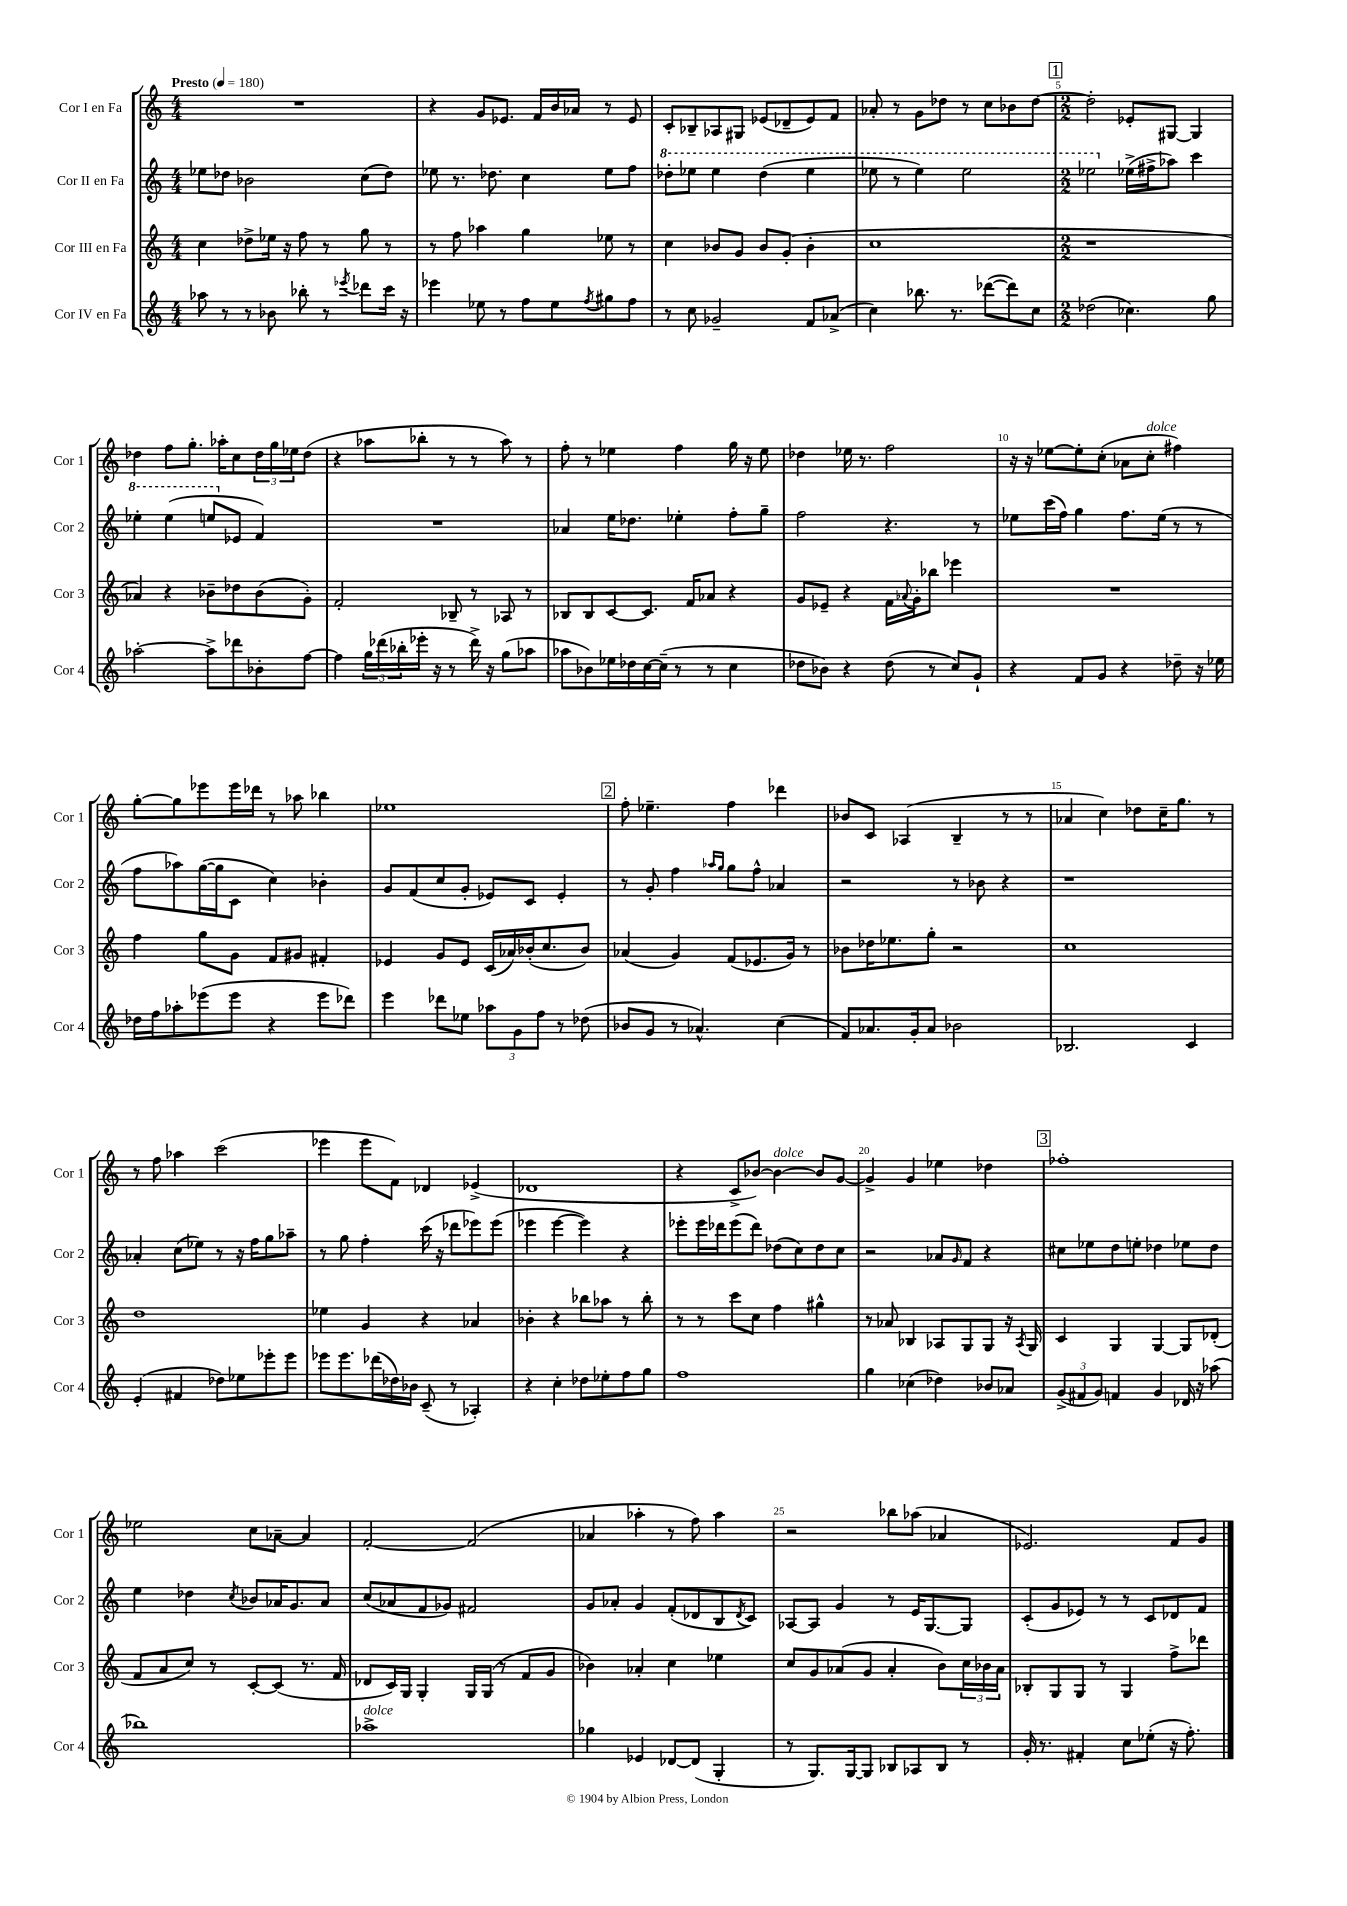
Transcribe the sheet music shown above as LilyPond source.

<<
\new StaffGroup <<
\new Staff = "s0" \with { instrumentName = "Cor I en Fa" shortInstrumentName = "Cor 1" } {
    \clef treble \key c \major \numericTimeSignature \time 4/4 \tempo "Presto" 4 = 180
    R1 |
    r4 g'8 ees'8. f'16 b'16 aes'16 r8 ees'8 |
    c'8-. bes8-- aes8 gis8 ees'8( des'8-- ees'8) f'8 |
    aes'8-. r8 g'8 des''8 r8 c''8 bes'8 des''8~ |
    \mark \markup { \box "1" } \numericTimeSignature \time 2/2 des''2-. ees'8-. gis8~ gis4 |
    des''4 f''8 g''8.-. aes''16-. c''8 \tuplet 3/2 { des''16 g''16 ees''16 } des''8( |
    r4 aes''8 bes''8-. r8 r8 aes''8) r8 |
    f''8-. r8 ees''4 f''4 g''16 r16 ees''8 |
    des''4 ees''16 r8. f''2 |
    r16 r16 ees''8~ ees''8-. c''8-.( aes'8 c''8-.^\markup { \italic "dolce" } fis''4) |
    g''8~-. g''8 ees'''8 ees'''16 des'''16 r8 aes''8 bes''4 |
    ees''1 |
    \mark \markup { \box "2" } f''8-. ees''4.-- f''4 des'''4 |
    bes'8 c'8 aes4( b4-- r8 r8 |
    aes'4 c''4) des''8 c''16-- g''8. r8 |
    r8 f''8 aes''4 c'''2( |
    ees'''4 ees'''8 f'8) des'4 ees'4->( |
    des'1 |
    r4 c'8-> bes'8~) bes'4~^\markup { \italic "dolce" } bes'8 g'8~ |
    g'4-> g'4 ees''4 des''4 |
    \mark \markup { \box "3" } fes''1-. |
    ees''2 c''8 aes'8~-- aes'4 |
    f'2~-. f'2( |
    aes'4 aes''4-. r8 f''8) aes''4 |
    r2 bes''8 aes''8( aes'4 |
    ees'2.) f'8 g'8 \bar "|." |
}
\new Staff = "s1" \with { instrumentName = "Cor II en Fa" shortInstrumentName = "Cor 2" } {
    \clef treble \key c \major \numericTimeSignature \time 4/4
    ees''8 des''8 bes'2 c''8( des''8) |
    ees''8 r8. des''8. c''4 ees''8 f''8 |
    \ottava #1 des'''8-. ees'''8 ees'''4 des'''4( ees'''4 |
    ees'''8 r8 ees'''4) ees'''2 |
    \mark \markup { \box "1" } \numericTimeSignature \time 2/2 ees'''2 \ottava #0 ees''16->( fis''16-> aes''8) c'''4 |
    \ottava #1 ees'''4-. ees'''4( e'''8 \ottava #0 ees'8 f'4) |
    R1 |
    aes'4 e''16 des''8. ees''4-. f''8-. g''8-- |
    f''2 r4. r8 |
    ees''8 c'''16( f''16) g''4 f''8. ees''16( r8 r8 |
    f''8 aes''8) g''16~( g''16 c'8 c''4) bes'4-. |
    g'8 f'8( c''8 g'8-. ees'8) c'8 ees'4-. |
    \mark \markup { \box "2" } r8 g'8-. f''4 \grace { aes''16 g''16 } g''8 f''8-^ aes'4 |
    r2 r8 bes'8 r4 |
    r1 |
    aes'4-. c''8( ees''8) r8 r16 f''16 g''8 aes''8-- |
    r8 g''8 f''4-. c'''16( r16 des'''8 ees'''8) ees'''8( |
    ees'''4 ees'''4~ ees'''4) r4 |
    ees'''8-. ees'''16 des'''16 ees'''8( des'''8) des''8( c''8) des''8 c''8 |
    r2 aes'8 \grace { g'16 } f'8 r4 |
    \mark \markup { \box "3" } cis''8 ees''8 d''8 e''8-. des''4 ees''8 des''8 |
    e''4 des''4 \acciaccatura { c''8 } bes'8 aes'16 g'8. aes'8 |
    c''8( aes'8 f'8 ges'8) fis'2 |
    g'8 aes'8-. g'4 f'8-.( des'8 b8 \acciaccatura { des'8 } c'8) |
    aes8~ aes8 g'4 r8 e'16 g8.~ g8 |
    c'8-.( g'8 ees'8) r8 r8 c'8 des'8 f'8 \bar "|." |
}
\new Staff = "s2" \with { instrumentName = "Cor III en Fa" shortInstrumentName = "Cor 3" } {
    \clef treble \key c \major \numericTimeSignature \time 4/4
    c''4 des''8-> ees''16 r16 f''8 r8 g''8 r8 |
    r8 f''8 aes''4 g''4 ees''8 r8 |
    c''4 bes'8 g'8 bes'8 g'8-.( bes'4-. |
    c''1 |
    \mark \markup { \box "1" } \numericTimeSignature \time 2/2 r1 |
    aes'4) r4 bes'8-- des''8 bes'8( g'8-.) |
    f'2-. bes8-- r8 aes8 r8 |
    bes8 bes8 c'8~ c'8. f'16 aes'8 r4 |
    g'8 ees'8-- r4 f'16 \appoggiatura { aes'8 } g'16-. bes''8 ees'''4 |
    R1 |
    f''4 g''8 g'8 f'8 gis'8 fis'4-. |
    ees'4 g'8 ees'8 c'16( aes'16) bes'16-.( c''8. bes'8) |
    \mark \markup { \box "2" } aes'4( g'4) f'8( ees'8. g'16) r8 |
    bes'8 des''16 ees''8. g''8-. r2 |
    c''1 |
    d''1 |
    ees''4 g'4 r4 aes'4 |
    bes'4-. r4 bes''8 aes''8 r8 bes''8-. |
    r8 r8 c'''8 c''8 f''4 gis''4-^ |
    r8 aes'8 bes4 aes8 g8 g8 r16 \acciaccatura { aes8 } g16 |
    \mark \markup { \box "3" } c'4 g4 g4~ g8 des'8-.( |
    f'8 a'8 c''8) r8 c'8~-. c'8( r8. f'16 |
    des'8 c'16) g16 g4-. g16 g16( r8 f'8 g'8 |
    bes'4) aes'4-. c''4 ees''4 |
    c''8 g'8 aes'8( g'8 aes'4-. b'8) \tuplet 3/2 { c''16 bes'16 aes'16 } |
    bes8-. g8 g8 r8 g4 f''8-> des'''8 \bar "|." |
}
\new Staff = "s3" \with { instrumentName = "Cor IV en Fa" shortInstrumentName = "Cor 4" } {
    \clef treble \key c \major \numericTimeSignature \time 4/4
    aes''8 r8 r8 bes'8 bes''8-. r8 \acciaccatura { ees'''8 } des'''8 c'''16 r16 |
    ees'''4 ees''8 r8 f''8 ees''8 \acciaccatura { f''8 } gis''8 f''8 |
    r8 c''8 ges'2-- f'8 aes'8->( |
    c''4) bes''8. r8. des'''8~( des'''8) c''8 |
    \mark \markup { \box "1" } \numericTimeSignature \time 2/2 des''2( ces''4.) g''8 |
    aes''2~-. aes''8-> des'''8 bes'8-. f''8~ |
    f''4 \tuplet 3/2 { g''16 des'''16( bes''16-. } ees'''16-. r16 r8 des'''16->) r16 g''8( aes''8 |
    aes''8 bes'8) ees''16 des''16 c''16~ c''16--( r8 r8 c''4 |
    des''8 bes'8) r4 des''8( r8 c''8) g'8-! |
    r4 f'8 g'8 r4 des''8-- r16 ees''16 |
    des''16 f''16 aes''8-. ees'''8( ees'''8 r4 ees'''8 des'''8) |
    e'''4 des'''8 ees''8 \tuplet 3/2 { aes''8 g'8 f''8 } r8 des''8( |
    \mark \markup { \box "2" } bes'8 g'8 r8 aes'4.-^) c''4( |
    f'8) aes'8. g'16-. aes'8 bes'2 |
    bes2. c'4 |
    e'4-.( fis'4 des''8) ees''8 ees'''8-. ees'''8 |
    ees'''8 ees'''8. des'''16( des''16) bes'16 c'8--( r8 aes4-.) |
    r4 c''4-. des''8 ees''8-. f''8 g''8 |
    f''1 |
    g''4 ces''4( des''4) bes'8 aes'8 |
    \mark \markup { \box "3" } \tuplet 3/2 { g'8->( fis'8 g'8) } f'4 g'4 des'16 r16 aes''8( |
    bes''1) |
    aes''1->^\markup { \italic "dolce" } |
    ges''4 ees'4 des'8~ des'8( g4-. |
    r8 g8.) g16~ g8 bes8 aes8 bes8 r8 |
    g'16-. r8. fis'4-. c''8 ees''8-.( r16 f''8.-.) \bar "|." |
}
>>
>>
\layout { \context { \Score \override BarNumber.break-visibility = ##(#f #t #t) barNumberVisibility = #(every-nth-bar-number-visible 5) } }
